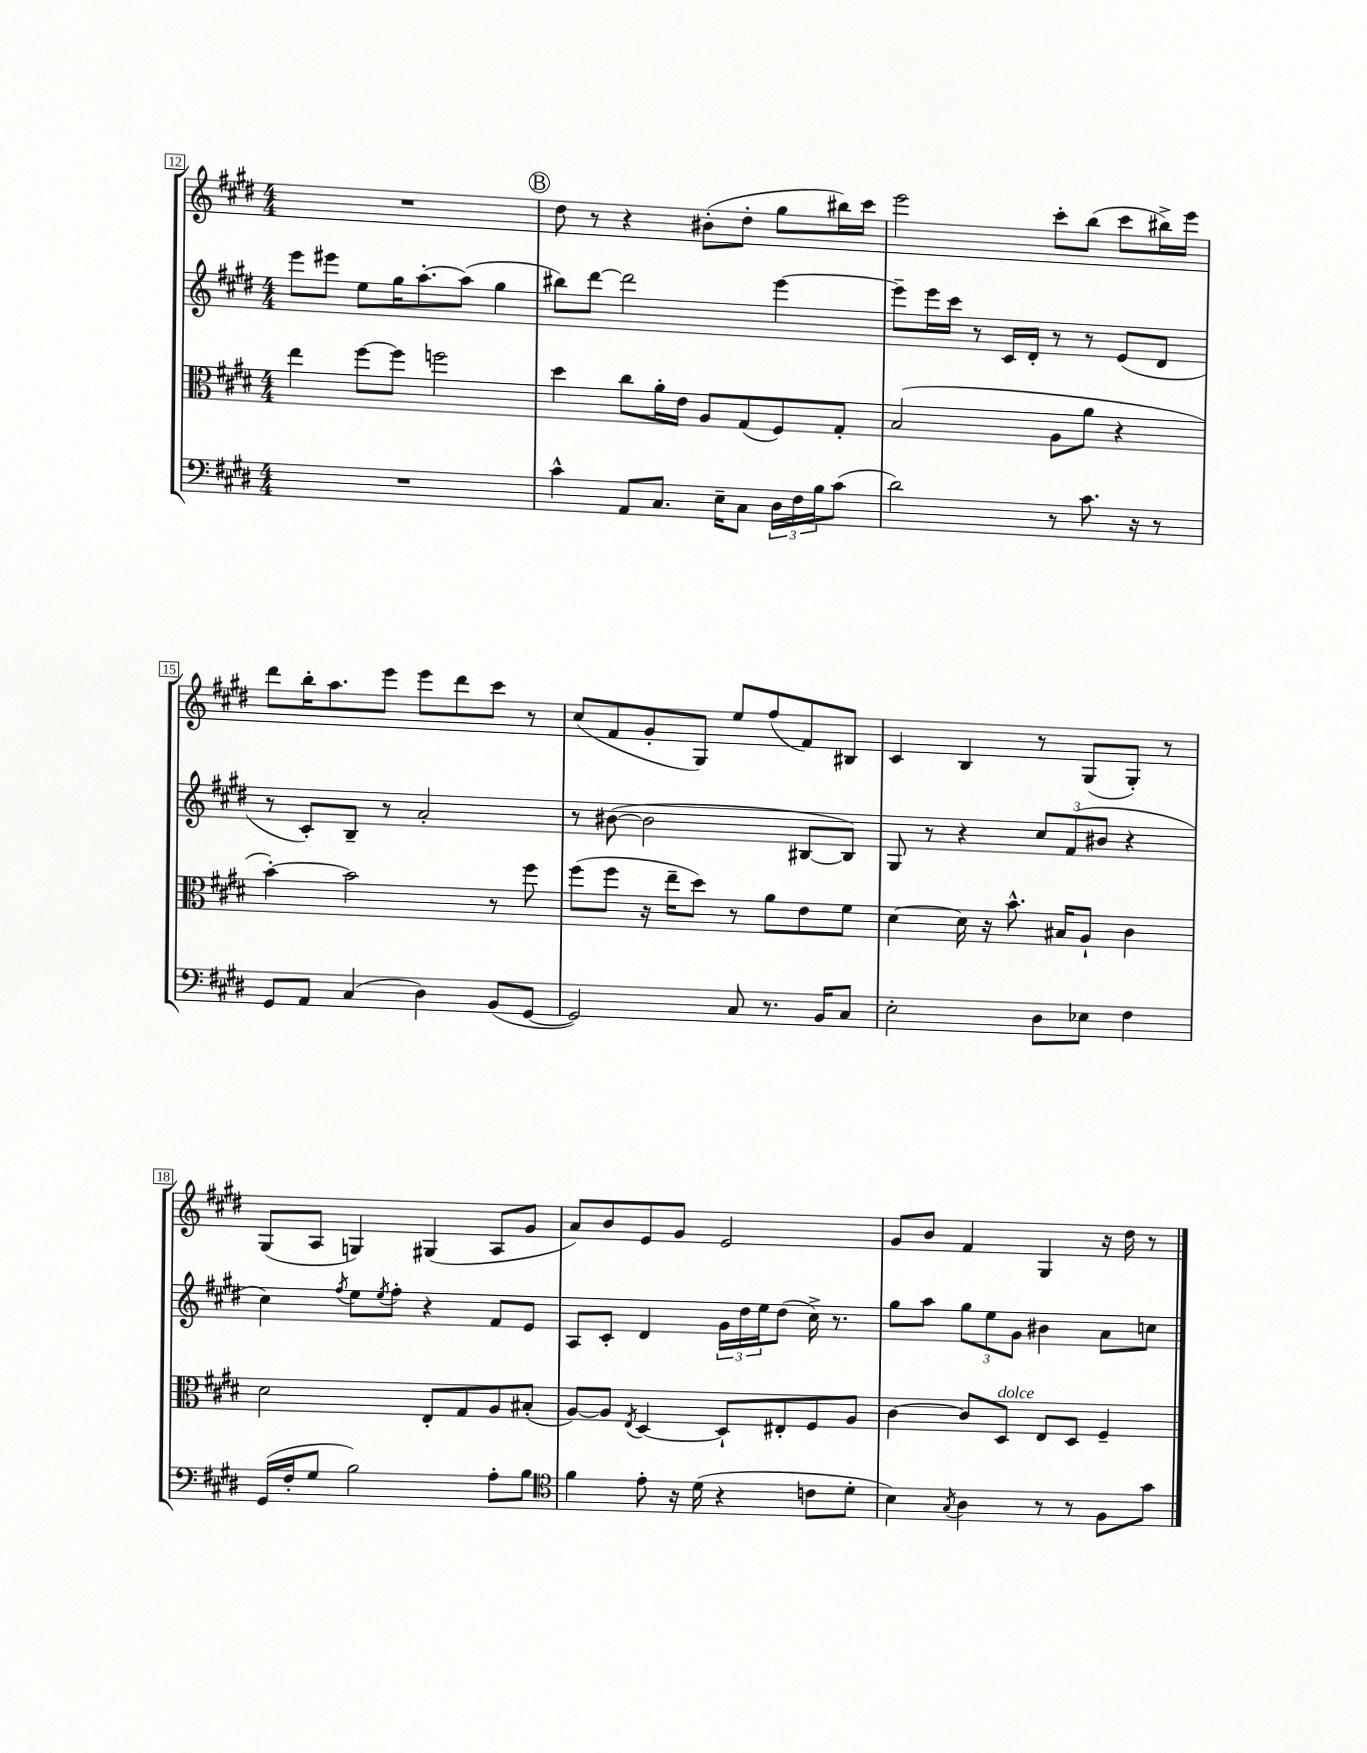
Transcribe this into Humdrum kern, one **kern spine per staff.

**kern	**kern	**kern	**kern
*staff4	*staff3	*staff2	*staff1
*clefF4	*clefC3	*clefG2	*clefG2
*k[f#c#g#d#]	*k[f#c#g#d#]	*k[f#c#g#d#]	*k[f#c#g#d#]
*M4/4	*M4/4	*M4/4	*M4/4
1r	4ee	8eee	1r
.	.	8eee#	.
.	[8ff#	8ee	.
.	8ff#]	16gg#	.
.	.	[8.aa'	.
.	2ff	.	.
.	.	(8aa]	.
.	.	4gg#	.
=	=	=	=
4c#^^	4dd#	8bb#)	8dd#
.	.	[8ddd#	8r
8AA	8cc#	2ddd#]	4r
8.C#	16a'	.	.
.	16e	.	.
.	8A	.	(8b#'
16E~	.	.	.
8C#	(8G#	.	8dd#'
24D#	8F#)	[4eee	8gg#
24F#	.	.	.
24B	.	.	.
(8c#	8G#'	.	16bb#)
.	.	.	16ccc#
=	=	=	=
2d#)	(2B	8eee~]	2eee
.	.	16eee	.
.	.	16ccc#	.
.	.	8r	.
.	.	16c#	.
.	.	16d#'	.
8r	8A	8r	8ccc#'
8.c#	8a	8r	(8bb
.	4r	(8e	8ccc#
16r	.	.	.
8r	.	8d#	16bb#^)
.	.	.	16eee
=	=	=	=
8GG#	[4b')	8r	8ddd#
8AA	.	8c#')	16bb'
.	.	.	8.aa
(4C#	2b]	8B~	.
.	.	8r	8eee
4D#)	.	2a'	8eee
.	.	.	8ddd#
(8BB	8r	.	8ccc#
[8GG#	8ff#	.	8r
=	=	=	=
2GG#])	(8ff#	8r	(8cc#
.	8ff#	([8b#	8f#
.	16r	2b#]	8g#'
.	16ee~	.	.
.	8dd#)	.	8G#)
8C#	8r	.	8ee
8.r	8a	.	(8ff#
.	8e	[8B#	8f#)
16BB	.	.	.
8C#	8f#	8B#])	8B#
=	=	=	=
2E'	[4d#	8G#	4c#
.	.	8r	.
.	16d#]	4r	4B
.	16r	.	.
.	8.b^^	.	.
8D#	.	12cc#	8r
.	16B#	.	.
.	.	(12f#	.
8E-	8A`	.	(8G#
.	.	12b#	.
4F#	4c#	4r	8G#')
.	.	.	8r
=	=	=	=
(16GG#	2d#	4cc#)	(8G#
16F#'	.	.	.
8G#	.	.	8A
.	.	8qff#	.
2B)	.	8ee	4G)
.	.	8qee	.
.	.	8ff#'	.
.	8E'	4r	(4G#
.	8G#	.	.
8A'	8A	8f#	8A
8B	(8B#'	8e	8g#
=	=	=	=
*clefC4	*	*	*
4f#	[8A)	8A	8a)
.	8A]	8c#'	8b
.	8qE	.	.
8e'	[4D#	4d#	8e
16r	.	.	8g#
(16d#	.	.	.
4r	8D#`]	24g#	2e
.	.	24dd#	.
.	.	24ee	.
.	8E#'	(8dd#	.
8c	8F#	16cc#^)	.
.	.	8.r	.
8d#'	8A	.	.
=	=	=	=
4B)	[4c#	8gg#	8g#
.	.	8aa	8b
8qG#	.	.	.
4A	8c#]	12gg#	4f#
.	.	12ee	.
.	8D#	.	.
.	.	12g#	.
8r	8E	4b#	4G#
8r	8D#	.	.
8F#	4F#~	8a	16r
.	.	.	16dd#
8g#	.	8cc	8r
==	==	==	==
*-	*-	*-	*-
